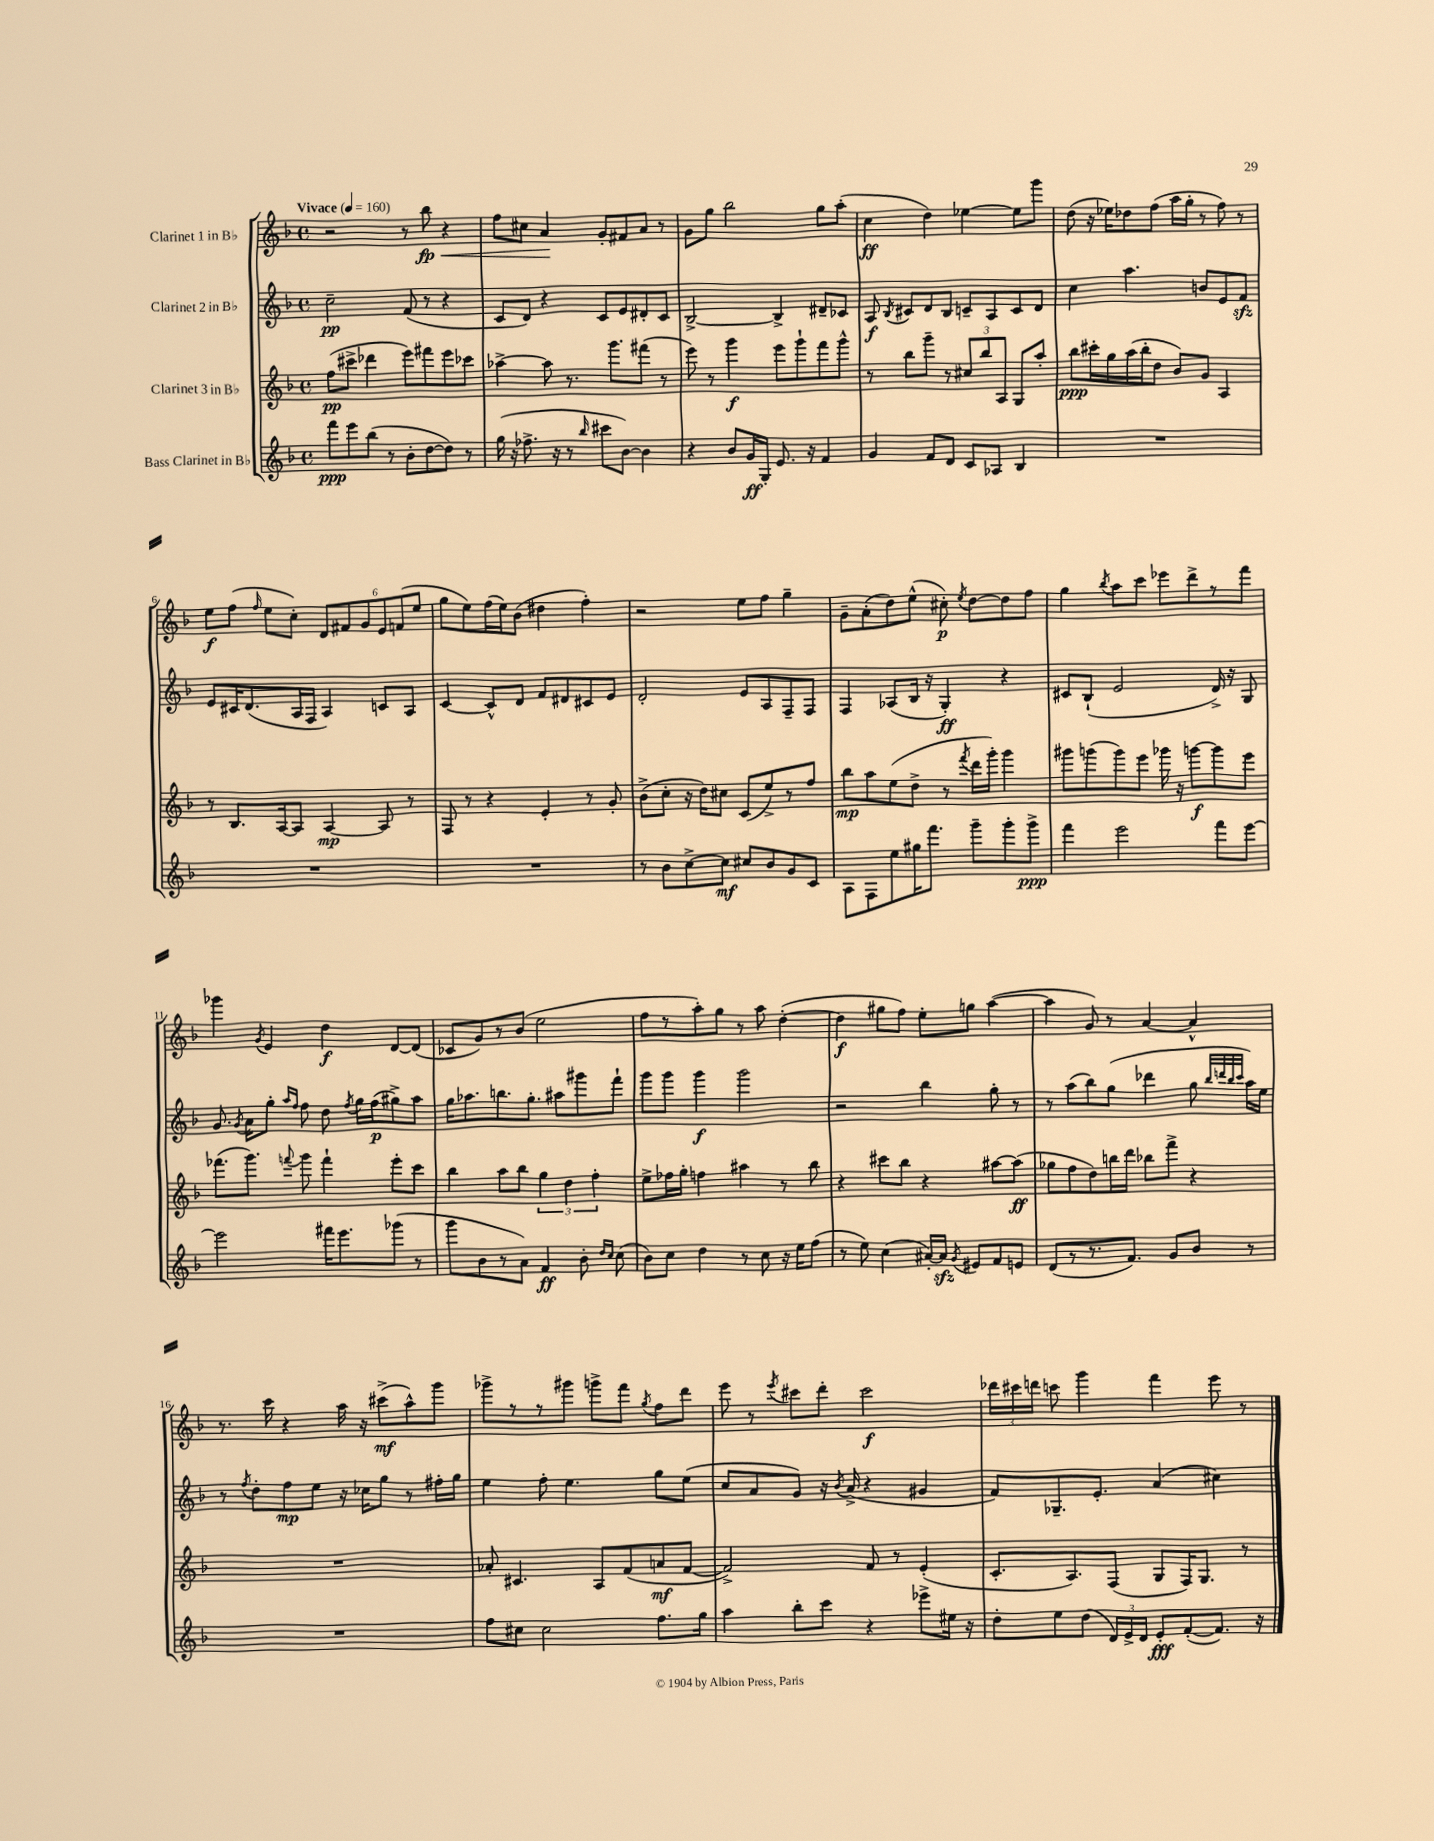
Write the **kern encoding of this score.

**kern	**dynam	**kern	**dynam	**kern	**dynam	**kern	**dynam
*part4	*part4	*part3	*part3	*part2	*part2	*part1	*part1
*staff4	*staff4	*staff3	*staff3	*staff2	*staff2	*staff1	*staff1
*I"Bass Clarinet in B♭	*	*I"Clarinet 3 in B♭	*	*I"Clarinet 2 in B♭	*	*I"Clarinet 1 in B♭	*
*clefG2	*	*clefG2	*	*clefG2	*	*clefG2	*
*k[b-]	*	*k[b-]	*	*k[b-]	*	*k[b-]	*
*M4/4	*	*M4/4	*	*M4/4	*	*M4/4	*
*met(c)	*	*met(c)	*	*met(c)	*	*met(c)	*
*MM160	*	*MM160	*	*MM160	*	*MM160	*
=1	=1	=1	=1	=1	=1	=1	=1
!	!	!	!	!	!	!LO:TX:a:B:t=Vivace	!
8fff\L	ppp	(8ff\L	pp	2cc~\	pp	2r	.
8eee\	.	8ccc#X^\J	.	.	.	.	.
(8bb-\J	.	4ddd-X\	.	.	.	.	.
8r	.	.	.	.	.	.	.
8b-'\L	.	8eee\L)	.	(8f/	.	8r	.
!	!	!	!	!	!	!	!LO:HP:b
[8dd\	.	8fff#X\	.	8r	.	8bb-\	< fp
8dd\J])	.	8eee\	.	4r	.	4r	.
8r	.	8ccc-X\J	.	.	.	.	.
=2	=2	=2	=2	=2	=2	=2	=2
(16gg\	.	[4aa-X^\	.	8c/L	.	8ff\L	.
16r	.	.	.	.	.	.	.
8.ff-X^\	.	.	.	8d/J)	.	8cc#X\J	.
.	.	8aa-\]	.	4r	.	4a/	.
16r	.	.	.	.	.	.	.
8r	.	8.r	.	.	.	.	.
16qqbb-/	.	.	.	.	.	.	.
8ccc#X\L	.	.	.	8c/L	.	8g'/L	[
.	.	8.ggg\L	.	.	.	.	.
[8b-\J)	.	.	.	8e/	.	8f#X/	.
4b-\]	.	(8fff#X\J	.	8d#X'/	.	8a/J	.
.	.	8r	.	8c/J	.	8r	.
=3	=3	=3	=3	=3	=3	=3	=3
4r	.	8eee\)	.	[2B-^/	.	8g\L	.
.	.	8r	.	.	.	8gg\J	.
8b-/L	.	4ggg\	f	.	.	2bb-\	.
16g/L	ff	.	.	.	.	.	.
16G'/JJ	.	.	.	.	.	.	.
8.e/	.	8eee\L	.	4B-^/]	.	.	.
.	.	8ggg`\	.	.	.	.	.
16r	.	.	.	.	.	.	.
4f/	.	8fff\	.	8d#X~/L	.	8gg\L	.
.	.	8ggg^^\J	.	8c-X/J	.	(8aa'\J	.
=4	=4	=4	=4	=4	=4	=4	=4
4g/	.	8r	.	8A/	f	4cc\	ff
.	.	.	.	8qB-/	.	.	.
.	.	8bb-\L	.	8c#X/L	.	.	.
8f/L	.	8ggg~\J	.	8d/	.	4dd\)	.
8d/J	.	8r	.	8B-/J	.	.	.
8c/L	.	12cc#X/L	.	8cn~/L	.	[4ee-X\	.
.	.	12bb-/	.	.	.	.	.
8A-X/J	.	.	.	8A/	.	.	.
.	.	12A/J	.	.	.	.	.
4B-/	.	8G/L	.	8c/	.	8ee-\L]	.
.	.	8aa'/J	.	8d/J	.	8ggg\J	.
=5	=5	=5	=5	=5	=5	=5	=5
1r	.	8bb-\L	ppp	4cc\	.	(8dd\	.
.	.	16ccc#X'\L	.	.	.	16r	.
.	.	16gg\	.	.	.	16ee-X\KL)	.
.	.	(16aa\	.	4.aa\	.	8dd-X\	.
.	.	16bb-'\J	.	.	.	.	.
.	.	8dd\J	.	.	.	(8ff\J	.
.	.	8b-/L)	.	.	.	16aa\LL	.
.	.	.	.	.	.	16gg'\JJ	.
.	.	8g/J	.	8bn/L	.	8r	.
.	.	4A/	.	8e/	.	8ff\)	.
.	.	.	.	8fzz/J	.	8r	.
!!LO:LB:g=z
=6	=6	=6	=6	=6	=6	=6	=6
1r	.	8r	.	8e/L	.	8ee\L	f
.	.	8.B-/L	.	16c#X/K	.	(8ff\J	.
.	.	.	.	(8.d/	.	.	.
.	.	.	.	.	.	16qqff/	.
.	.	.	.	.	.	8ee\L	.
.	.	[16A/k	.	.	.	.	.
.	.	8A/J]	.	16A/L	.	8cc'\J)	.
.	.	.	.	16F/JJ	.	.	.
.	.	[4A/	mp	4A/)	.	12d/L	.
.	.	.	.	.	.	12f#X/	.
.	.	.	.	.	.	12g/	.
.	.	8A/]	.	8cn/L	.	12e/	.
.	.	.	.	.	.	(12fn/	.
.	.	8r	.	8A/J	.	.	.
.	.	.	.	.	.	12ee/J	.
=7	=7	=7	=7	=7	=7	=7	=7
1r	.	8F/	.	[4c/	.	8gg\L	.
.	.	8r	.	.	.	8ee\)	.
.	.	4r	.	8c^^/L]	.	(16ff\L	.
.	.	.	.	.	.	16ee\J)	.
.	.	.	.	8d/J	.	(8b-\J	.
.	.	4e'/	.	8f/L	.	4dd#X\	.
.	.	.	.	8d#X/	.	.	.
.	.	8r	.	8c#X/	.	4ff'\)	.
.	.	8g'/	.	8e/J	.	.	.
=8	=8	=8	=8	=8	=8	=8	=8
8r	.	(8b-^\L	.	2d'/	.	2r	.
8b-\L	.	8cc'\J	.	.	.	.	.
[8cc^\	.	16r	.	.	.	.	.
.	.	16dd\KL)	.	.	.	.	.
8cc\J]	mf	8cc#X\J	.	.	.	.	.
8cc#X/L	.	(8c/L	.	8e/L	.	8ee\L	.
8b-/	.	8ee^/)	.	8A/	.	8ff\J	.
8g/	.	8r	.	8F~/	.	4gg~\	.
8c/J	.	8ff/J	.	8F/J	.	.	.
=9	=9	=9	=9	=9	=9	=9	=9
8A\L	.	8bb-\L	mp	4F/	.	8g~\L	.
8F\	.	8aa\	.	.	.	(8a'\	.
8ee\	.	(8ee\	.	(8A-X/L	.	8dd\)	.
16gg#X\K	.	8dd^\J	.	16B-/Jk	.	(8ee^^\J	.
8.fff\J	.	.	.	16r	.	.	.
.	.	8r	.	4G'/)	ff	8cc#X'\)	p
.	.	8qfff/	.	.	.	8qee/	.
8ggg~\L	.	16ddd\LL	.	.	.	[8dd\L	.
.	.	16ggg'\JJ)	.	.	.	.	.
8ggg'\	.	4ggg\	.	4r	.	8dd\]	.
8ggg^\J	ppp	.	.	.	.	8ff\J	.
=10	=10	=10	=10	=10	=10	=10	=10
4fff\	.	8ggg#X\L	.	8c#X/L	.	4gg\	.
.	.	(8gggn\	.	(8B-`/J	.	.	.
.	.	.	.	.	.	8qbb-/	.
2eee\	.	8ggg\)	.	2e/	.	8aa\L	.
.	.	8eee\J	.	.	.	8ccc\J	.
.	.	16ggg-X\	.	.	.	8eee-X\L	.
.	.	16r	.	.	.	.	.
.	.	[8gggn\L	f	.	.	8ddd^\	.
8fff\L	.	8ggg\]	.	16d^/)	.	8r	.
.	.	.	.	16r	.	.	.
[8eee\J	.	8eee\J	.	8G/	.	8fff\J	.
!!LO:LB:g=z
=11	=11	=11	=11	=11	=11	=11	=11
2eee\]	.	(8.fff-X\L	.	8.g/	.	4ggg-X\	.
.	.	.	.	8qg/	.	.	.
.	.	8.ggg\J)	.	16a\KL	.	.	.
.	.	.	.	.	.	8qg/	.
.	.	.	.	8gg'\J	.	4e/	.
.	.	.	.	16qqaa/LL	.	.	.
.	.	8qqfffn/	.	16qqff/JJ	.	.	.
.	.	8ggg\	.	8ff\	.	.	.
16fff#X\KL	.	4fff`\	.	8dd\	.	4dd\	f
8.eee\	.	.	.	.	.	.	.
.	.	.	.	8qff/	.	.	.
.	.	.	.	16gg\LL	.	.	.
.	.	.	.	(16ff\J	p	.	.
(8ggg-X\J	.	8eee'\L	.	8gg#X^\)	.	[8d/L	.
8r	.	8ccc\J	.	8aa\J	.	(8d/J]	.
=12	=12	=12	=12	=12	=12	=12	=12
8ggg\L	.	4bb-\	.	16gg\KL	.	8c-X/L	.
.	.	.	.	8.aa-X\	.	.	.
8b-\	.	.	.	.	.	8g/)	.
8r	.	8aa\L	.	8.bbn\	.	8r	.
8a\J)	.	8bb-\J	.	.	.	(8b-/J	.
.	.	.	.	8.gg'\J	.	.	.
4f/	ff	6gg\	.	.	.	2ee\	.
.	.	.	.	8aa#X\L	.	.	.
.	.	6dd\	.	.	.	.	.
8b-'\	.	.	.	8ggg#X\	.	.	.
.	.	6ff'\	.	.	.	.	.
16qqdd/LL	.	.	.	.	.	.	.
16qqcc/JJ	.	.	.	.	.	.	.
(8cc\	.	.	.	8fff`\J	.	.	.
=13	=13	=13	=13	=13	=13	=13	=13
8b-\L)	.	8ee^\L	.	8ggg\L	.	8ff\L	.
8cc\J	.	16ff-X\L	.	8ggg\J	.	8r	.
.	.	16gg'\JJ	.	.	.	.	.
4dd\	.	4ffn\	.	4ggg\	f	8aa'\)	.
.	.	.	.	.	.	8gg\J	.
8r	.	4aa#X\	.	2ggg\	.	8r	.
8cc\	.	.	.	.	.	8aa\	.
16r	.	8r	.	.	.	([4dd'\	.
16ee\KL	.	.	.	.	.	.	.
(8ff\J	.	8bb-\	.	.	.	.	.
=14	=14	=14	=14	=14	=14	=14	=14
8r	.	4r	.	2r	.	4dd\]	f
8ee\)	.	.	.	.	.	.	.
(4cc\	.	8ccc#X\L	.	.	.	8gg#X\L	.
.	.	8bb-\J	.	.	.	8ff\J)	.
[16a#X'/LL)	.	4r	.	4bb-\	.	8ee'\L	.
16a#zz/JJ]	.	.	.	.	.	.	.
8qg/	.	.	.	.	.	.	.
8e#X/L	.	.	.	.	.	8ggn\J	.
8f/	.	[8aa#X\L	.	8gg'\	.	([4aa\	.
8en/J	.	(8aa#\J]	ff	8r	.	.	.
=15	=15	=15	=15	=15	=15	=15	=15
(8d/L	.	8gg-X\L	.	8r	.	4aa\]	.
8r	.	8ff\	.	(8aa\L	.	.	.
8.r	.	8dd\)	.	8bb-\)	.	8g/)	.
.	.	16bbn\L	.	(8gg\J	.	8r	.
8.f/J)	.	16ddd\JJ	.	.	.	.	.
.	.	8bb-X\L	.	4ddd-X\	.	[4a/	.
8g/L	.	8fff^\J	.	.	.	.	.
8b-/J	.	4r	.	8gg\	.	4a^^/]	.
.	.	.	.	32qqbb-/LLL	.	.	.
.	.	.	.	32qqdddn/	.	.	.
.	.	.	.	32qqbb-/	.	.	.
.	.	.	.	32qqccc/JJJ	.	.	.
8r	.	.	.	16aa\LL)	.	.	.
.	.	.	.	16ee\JJ	.	.	.
!!LO:LB:g=z
=16	=16	=16	=16	=16	=16	=16	=16
1r	.	1r	.	8r	.	8.r	.
.	.	.	.	8qff/	.	.	.
.	.	.	.	8dd'\L	.	.	.
.	.	.	.	.	.	16ccc\	.
.	.	.	.	8ff\	mp	4r	.
.	.	.	.	8ee\J	.	.	.
.	.	.	.	16r	.	16aa\	.
.	.	.	.	16cc-X\KL	.	16r	.
.	.	.	.	8gg\J	.	(8ccc#X^\L	mf
.	.	.	.	8r	.	8aa^^\)	.
.	.	.	.	16ff#X'\LL	.	8ggg\J	.
.	.	.	.	16gg\JJ	.	.	.
=17	=17	=17	=17	=17	=17	=17	=17
8ff\L	.	8a-X'/	.	4ee\	.	8ggg-X^\L	.
8cc#X\J	.	4.c#X/	.	.	.	8r	.
2cc#\	.	.	.	8ff'\	.	8r	.
.	.	.	.	4.ee\	.	8ggg#X\J	.
.	.	8A/L	.	.	.	8gggn^\L	.
.	.	(8f/	.	.	.	8fff\J	.
.	.	.	.	.	.	8qgg/	.
8.ff\L	.	8an/	mf	8gg\L	.	8ff\L	.
.	.	[8f/J	.	(8ee\J	.	8ddd\J	.
16gg\Jk	.	.	.	.	.	.	.
=18	=18	=18	=18	=18	=18	=18	=18
4aa\	.	2f^/])	.	8cc/L	.	8eee\	.
.	.	.	.	8a/	.	8r	.
.	.	.	.	.	.	8qeee/	.
8bb-'\L	.	.	.	8g/J)	.	8ccc#X\L	.
8ccc\J	.	.	.	16r	.	8ddd'\J	.
.	.	.	.	8qb-/	.	.	.
.	.	.	.	(16a^/	.	.	.
4r	.	8f/	.	4r	.	2ccc#\	f
.	.	8r	.	.	.	.	.
8eee-X^\L	.	(4e'/	.	4g#X/	.	.	.
16ee#X\Jk	.	.	.	.	.	.	.
16r	.	.	.	.	.	.	.
=19	=19	=19	=19	=19	=19	=19	=19
8dd'\L	.	8.c'/L	.	8f/L)	.	24ddd-X\LL	.
.	.	.	.	.	.	24ccc#X\	.
.	.	.	.	.	.	24dddn\JJ	.
8ee\	.	.	.	8.G-X~/	.	8cccn\	.
.	.	8.A/)	.	.	.	.	.
(8dd\J	.	.	.	.	.	4ggg\	.
.	.	.	.	8.e'/J	.	.	.
24d/LL)	.	(8F/J	.	.	.	.	.
24e^/	.	.	.	.	.	.	.
24d/JJ	.	.	.	.	.	.	.
8e'/L	fff	8G/L	.	(4a/	.	4fff\	.
([8f'/	.	16F/K)	.	.	.	.	.
.	.	8.G/J	.	.	.	.	.
8.f/J])	.	.	.	4cc#X\)	.	8eee\	.
.	.	8r	.	.	.	8r	.
16r	.	.	.	.	.	.	.
==	==	==	==	==	==	==	==
*-	*-	*-	*-	*-	*-	*-	*-
